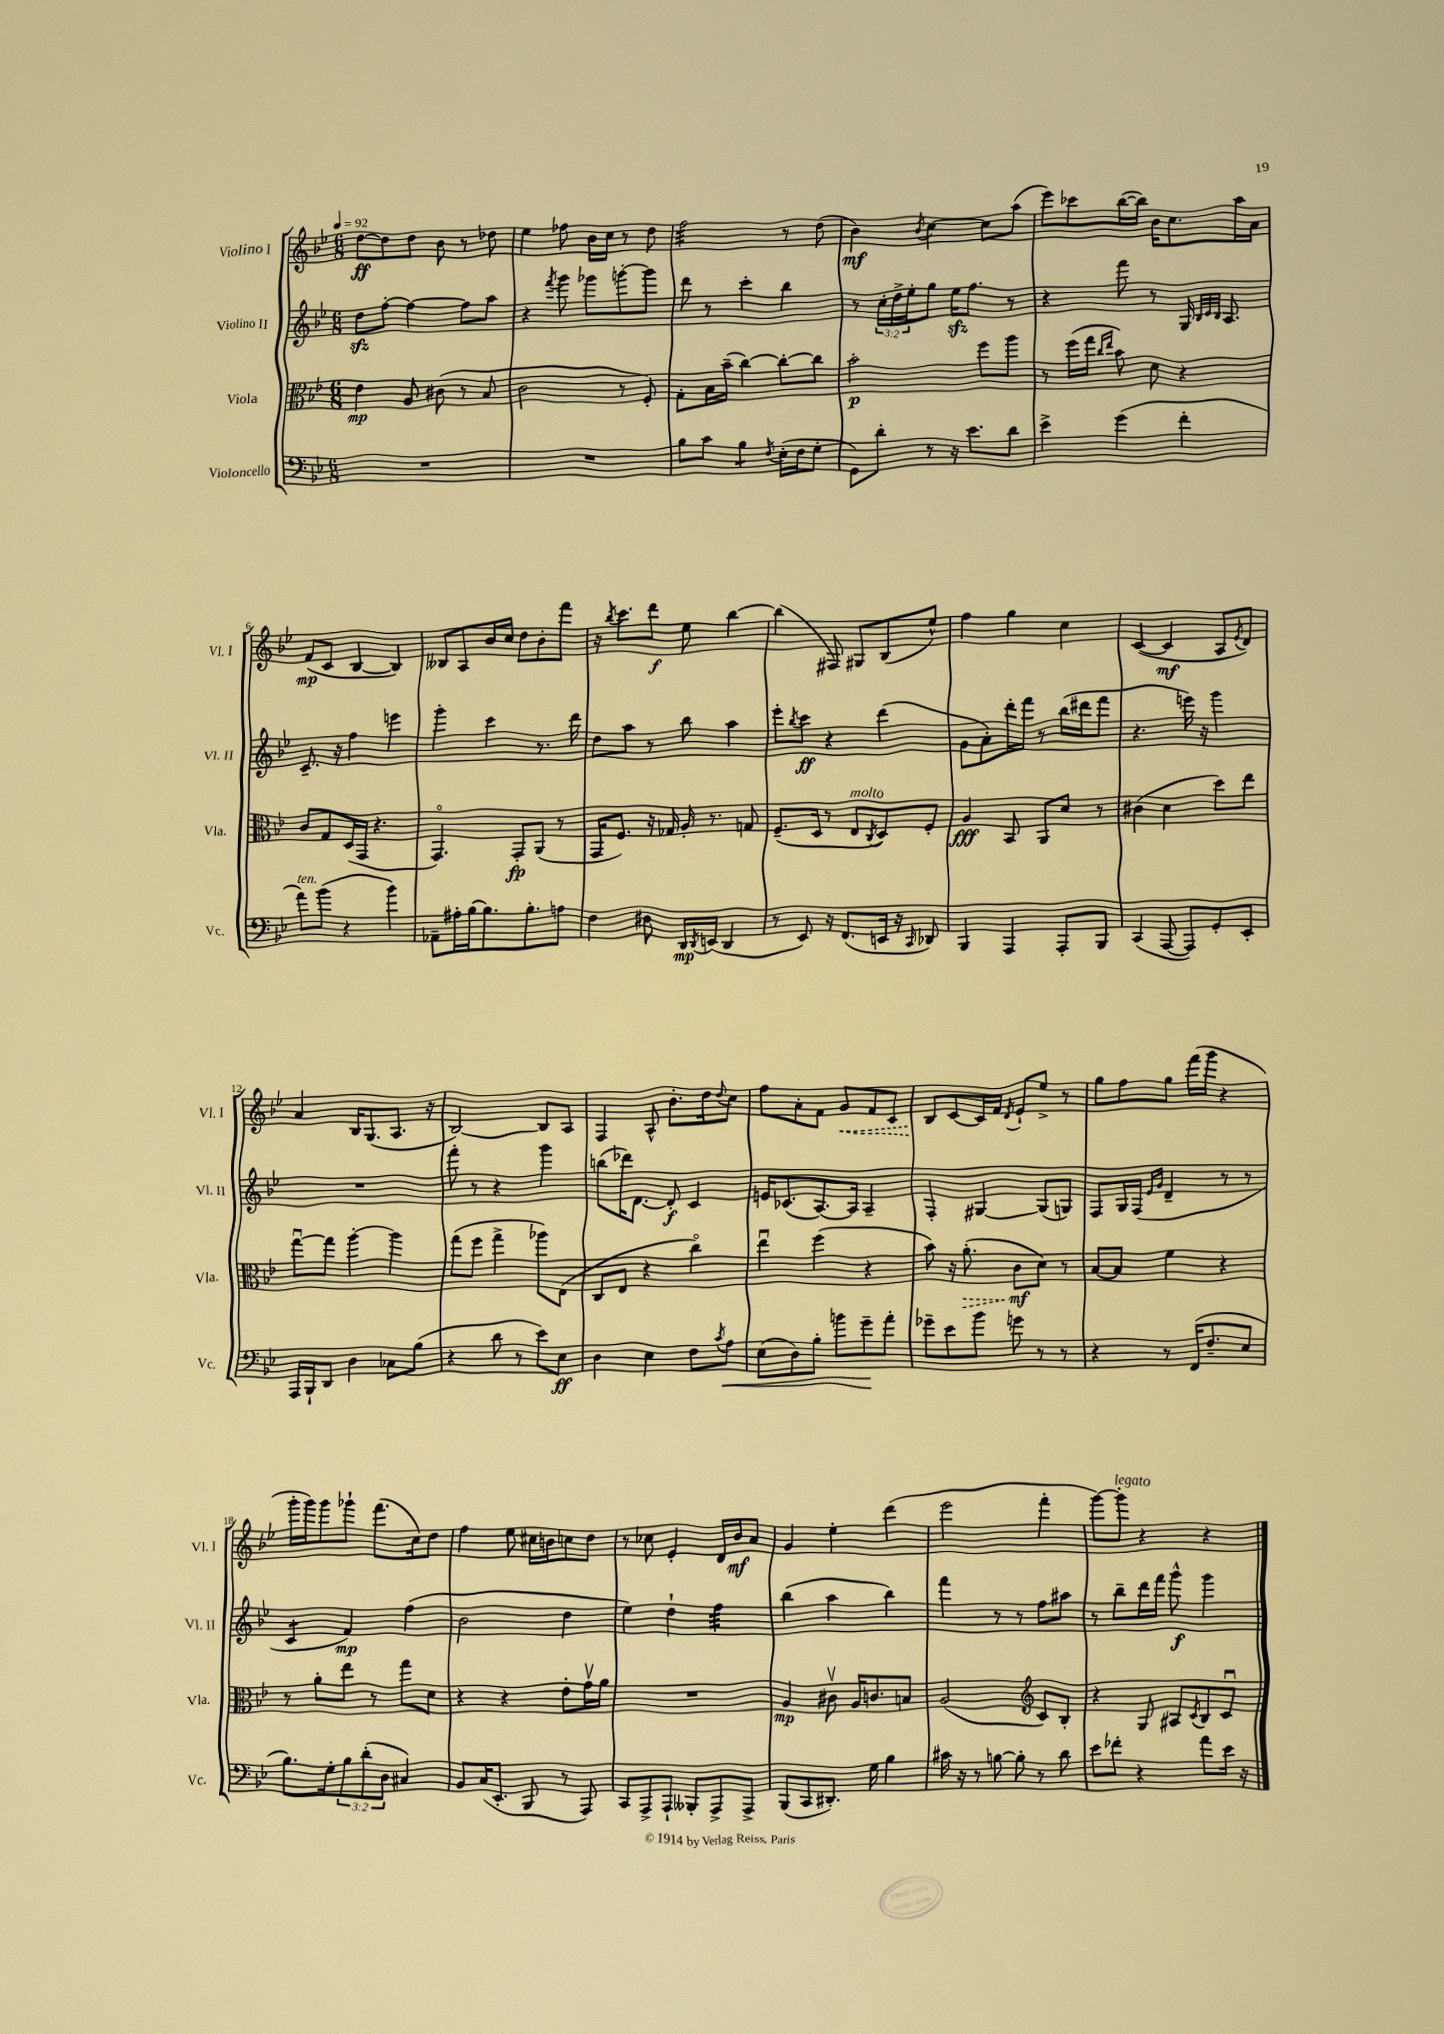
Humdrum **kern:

**kern	**kern	**kern	**kern
*staff4	*staff3	*staff2	*staff1
*clefF4	*clefC3	*clefG2	*clefG2
*k[b-e-]	*k[b-e-]	*k[b-e-]	*k[b-e-]
*M6/8	*M6/8	*M6/8	*M6/8
*MM92	*MM92	*MM92	*MM92
2.r	4e-\	8dd\L	[8dd\L
.	.	[8ff'\J	8dd\]
.	8A/	4ff\_	8dd\J
.	(8c#\	.	8b-\
.	8r	8ff\]L	8r
.	8B-/	8aa\J	8dd-\
=	=	=	=
2.r	2c\	4r	4ee-\
.	.	8qfff/	.
.	.	8ggg\	8ff-\
.	.	8ggg-\L	16b-\LL
.	.	.	16cc\JJ
.	8r	[8ggg'\	8r
.	8F'/)	8ggg\]J	8dd\
=	=	=	=
8B-\L	8G'\L	8ddd\	2ff\
8c\J	16B-\L	8r	.
.	(16b-~\JJ	.	.
4B-\	[4cc\)	4ccc'\	.
8qF/	.	.	.
(16E-'\LL	8cc'\_L	4bb-\	8r
16F\J	.	.	.
8G'\J	8cc\]J	.	(8dd\
=	=	=	=
8GG\L)	2b-'\	8r	4b-\)
8d'\J	.	24cc'\LL	.
.	.	24dd^\	.
.	.	24ee-'\J	.
.	.	.	8qb-/
8r	.	8gg\J	[4cc\
16r	.	16ee-\LK	.
8.e-\L	.	8.ff\J	.
.	8ff\L	.	8cc\]L
8d\J	8aa\J	8r	(8aa\J
=	=	=	=
4e-^\	8r	4r	8eee-\L)
.	(16ff\LL	.	8ccc-\
.	16gg\JJ	.	.
.	16qqcc/LL	.	.
.	16qqee-/JJ	.	.
(4g\	8b-\)	8fff\	([16bb-\L
.	.	.	16bb-\]JJ)
.	8d\	8r	16b-\LK
.	.	.	8.cc\
4f'\	4r	16G/	.
.	.	32qqB-/LLL	.
.	.	32qqc/	.
.	.	32qqB-/JJJ	.
.	.	8.A/	.
.	.	.	16aa\L
.	.	.	16a\JJ
=	=	=	=
8a\L)	8c/L	8.c~/	(8f/L
(8b-\J	8G/	.	8c/J
.	.	16r	.
4r	(16D/L	4ff\	[4B-/
.	16GG/JJ	.	.
.	4.r	.	.
4b-\)	.	4eee\	4B-/])
=	=	=	=
8AA-~\L	4.GGo/)	4ggg'\	8B--/L
16A#'\L	.	.	8A/
[16B-\J	.	.	.
8.B-\]	.	4ccc\	16b-/L
.	.	.	16cc/JJ
.	8GG'/L	.	8dd\L
8.B-'\	.	.	.
.	(8AA/J	8.r	8b-'\
8A\J	8r	.	8fff\J
.	.	16ddd\	.
=	=	=	=
4F\	16GG/LK	8dd\L	16r
.	.	.	8qbb-/
.	8.F/J)	.	8.ccc\L
.	.	8aa\J	.
8D#\	16r	8r	8ddd\J
.	16G-/	.	.
16DD/LL	16A'/	8bb-\	8ee-\
8qDD/	.	.	.
(16EE/JJ	8.r	.	.
4DD/	.	4aa\	[4bb-\
.	8G/	.	.
=	=	=	=
8r	(8.F~/L	8eee-'\L	(4bb-\]
.	.	8qbb-/	.
8EE-/)	.	8ccc\J	.
.	16D/Jk	.	.
16r	8r	4r	8F#/)
(8.FF/L	.	.	.
.	8E-/L	.	8G#/L
.	8qC/	.	.
16EE/Jk	8D/)	(4ddd\	(8B-/
16r	.	.	.
16qqCC/	.	.	.
8DD-/)	8F'/J	.	8ee-^^/J)
=	=	=	=
4BBB-/	4A/	8g\L	4ff\
.	.	8a'\)	.
4AAA/	8BB-/	16ddd'\L	4gg\
.	.	16fff\JJ	.
.	8AA/L	8r	.
8AAA'/L	8d/J	(16bb-\LL	4cc\
.	.	16ddd#\J	.
8BBB-/J	8r	8fff\J	.
=	=	=	=
(4CC/	(4c#\	4.r	([4c/
[8AAA/	4d\	.	4c/]
8AAA/]L)	.	16eee\)	.
.	.	16r	.
8GG'/	8dd\L)	4ggg\	8A/L
.	.	.	8qe-/
8EE-'/J	8ee-\J	.	8d/J)
=	=	=	=
16AAA/LL	[8ggu\L	2.r	4a/
16BBB-`/J	.	.	.
8DD/J	8gg\]J	.	.
4D\	[4aa'\	.	16B-/LK
.	.	.	(8.G/
8C-\L	4aa\]	.	8.A/J
(8B-\J	.	.	.
.	.	.	16r
=	=	=	=
4r	(8gg\L	8fff'\	[2B-/)
.	8ff\J	8r	.
8d\	4gg^\	4r	.
8r	.	.	.
8e-\L)	8aa-\L)	4ggg\	8B-/]L
8E-\J	(8E-\J	.	8A/J
=	=	=	=
4D\	8C/L	(8bb\L	4F/
.	8E-/J	16ddd-\K)	.
.	.	[8.d\J	.
4E-\	4r	.	8A^^/
.	.	8d'/]	8.b-'\L
8F\L	4cco\)	4c/	.
.	.	.	16dd\k
8qc/	.	.	8qqdd/
8A\J	.	.	8cc\J
=	=	=	=
(8E-\L	4ee-u\	16e/LK	8ff\L
.	.	(8.c-/	.
8D\)	.	.	8a'\
8B-'\J	(4ff\	[8.A/)	8f\J
8b\L	.	.	8g/L
.	.	16A/]Jk	.
8g~\	4r	4A~/	8f/
8a'\J	.	.	8c/J
=	=	=	=
8g-~\L	8b-\)	4F'/	8B-/L
8e-\	16r	.	[8c/
.	(8.a'\	.	.
8b-\J	.	[4G#/	16c/]L
.	.	.	16f/JJ
.	.	.	8qd/
8g\	8c\L	.	8e-`/L
8r	8d\J)	(8G#/]L	8ee-^/J
8r	8r	8G/J)	8r
=	=	=	=
4r	[8B-/L	8F/L	8gg\L
.	8B-/]J	16G/L	8ff\
.	.	(16F/JJ	.
.	.	16qqe-/LL	.
.	.	16qqg/JJ	.
8r	4f\	4d~/	8gg\J
(16FF/LK	.	.	(16fff\LL
8.F~/	.	.	16ggg\JJ
.	4r	8r	4r
8E-/J	.	8r	.
=	=	=	=
8.B-\L)	8r	4c/	16ggg'\LL
.	.	.	16ggg\J)
.	8a'\L	.	8ggg\
16G'\k	.	.	.
12B-\	8ee-\J	4f/)	8ggg-`\J
(12d'\	.	.	.
.	8r	.	(8.fff\L
12D\J	.	.	.
4C#/)	8gg\L	(4ff\	.
.	.	.	16cc\k)
.	8d\J	.	8dd\J
=	=	=	=
8BB-/L	4r	2b-\	4ff\
(16C/K	.	.	.
8.EE-'/J	.	.	.
.	4r	.	8ee-\
8BBB-/	.	.	16cc#\LL
.	.	.	16b\J
8r	8e-'\L	4dd\	8cc\
8AAA/)	16gv\L	.	8dd\J
.	16a\JJ	.	.
=	=	=	=
8CC/L	2.r	4ee-\)	8r
8AAA^/	.	.	8cc-\
8AAA`/J	.	4dd`\	4e-'/
8BBB--'/L	.	.	.
8AAA^/	.	4ff\	16d/LL
.	.	.	16b-/J
8AAA^/J	.	.	8a/J
=	=	=	=
(8BBB-/L	4A/	(4bb-\	4g/
8CC/	.	.	.
8.DD#'/J)	8c#v\	4aa\	4ee-'\
.	16A/LK	.	.
16G\	8.c/	.	.
4B-\	.	4bb-\)	(4ddd\
.	8B/J	.	.
=	=	=	=
16c#\	(2A/	4fff\	2eee-\
16r	.	.	.
8r	.	.	.
[8B\	.	8r	.
8B'\]	.	8r	.
*	*clefG2	*	*
8r	8c/L)	8ff\L	4fff'\
8d\	8B-'/J	8aa#\J	.
=	=	=	=
8e-\L	4r	8r	[8ggg\L)
8f-'\J	.	8bb-~\L	8ggg'\]J
4r	8G/	16ddd\L	4r
.	.	16fff\JJ	.
.	8A#/L	8ggg^^\	.
.	8qc/	.	.
8a\L	8B-/	4ggg\	4r
16e-\Jk	8cu/J	.	.
16r	.	.	.
==	==	==	==
*-	*-	*-	*-
